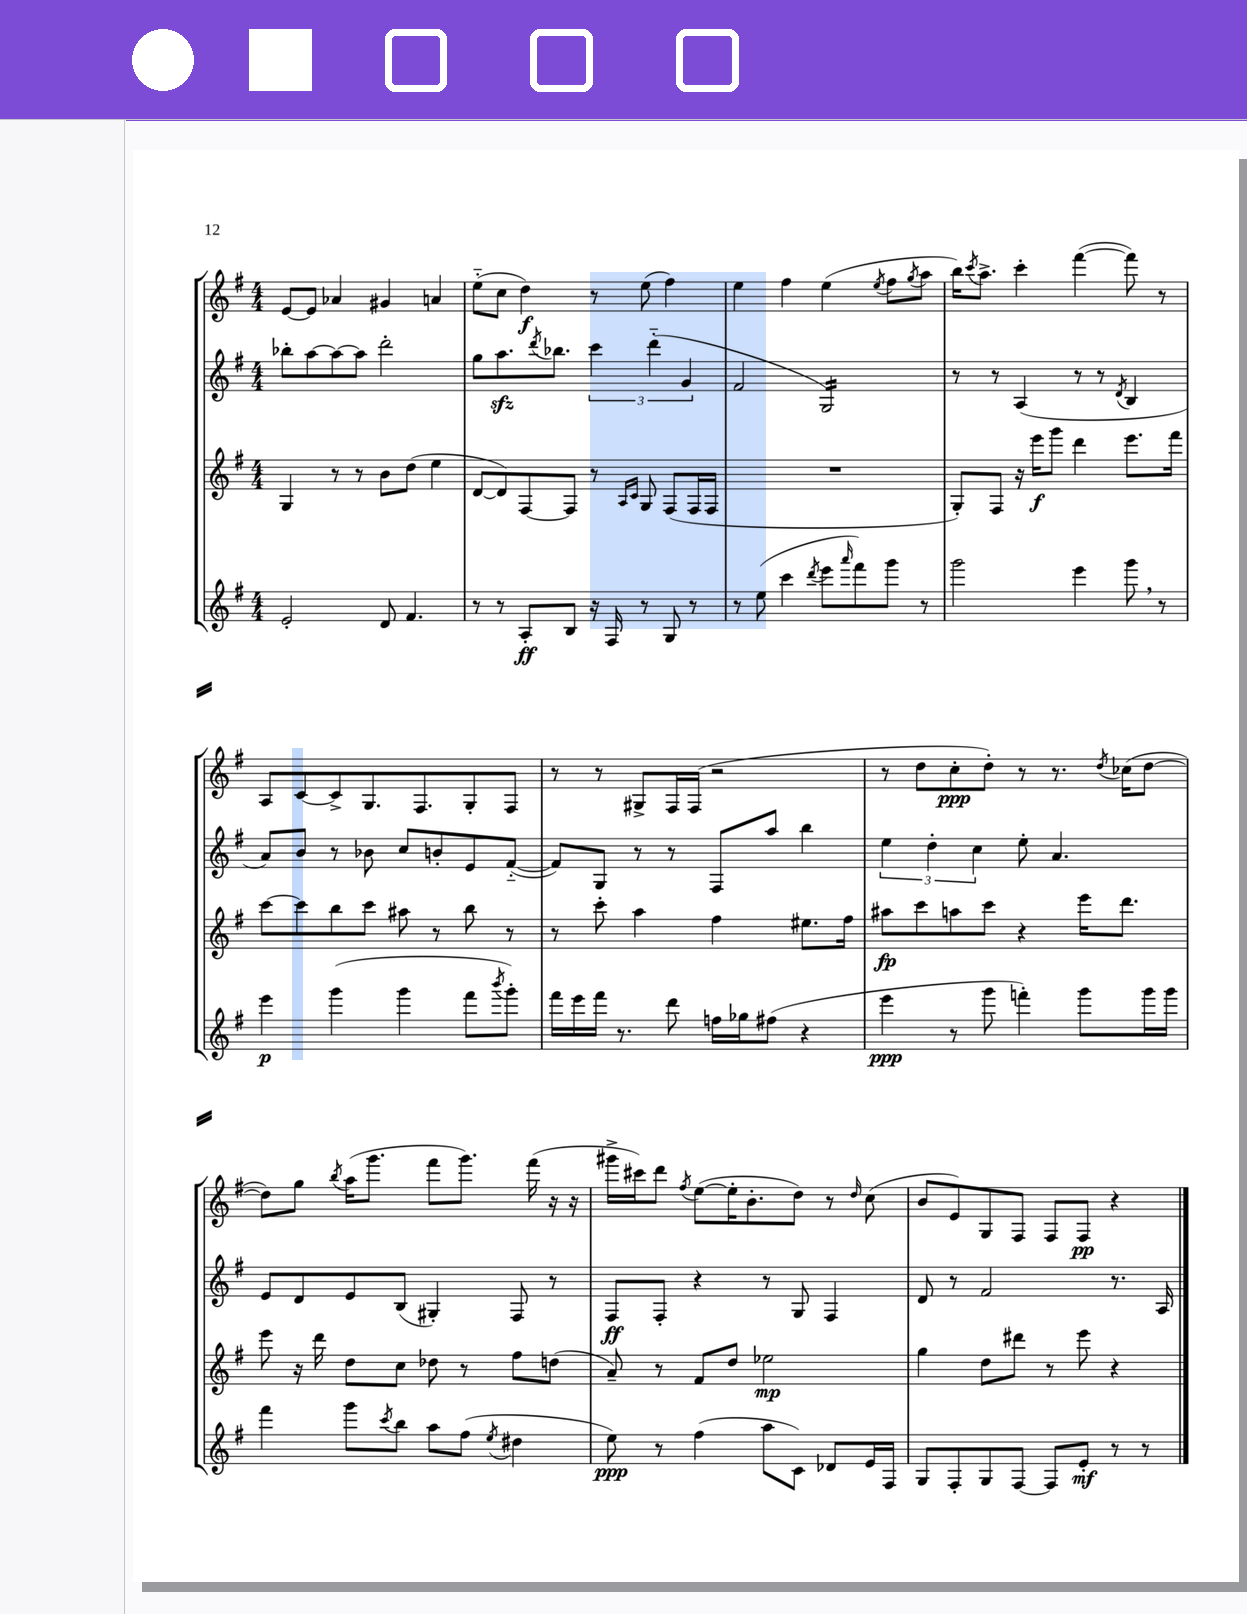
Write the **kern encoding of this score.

**kern	**kern	**kern	**kern
*staff4	*staff3	*staff2	*staff1
*clefG2	*clefG2	*clefG2	*clefG2
*k[f#]	*k[f#]	*k[f#]	*k[f#]
*M4/4	*M4/4	*M4/4	*M4/4
2e'	4G	8bb-'	[8e
.	.	[8aa	8e]
.	8r	8aa_	4a-
.	8r	8aa]	.
8d	8b	2ddd'	4g#
4.f#	(8dd	.	.
.	4ee	.	4a
=	=	=	=
8r	[8d	8gg	(8ee'~
8r	8d])	8.aa	8cc
8A'	[8F#	.	4dd)
.	.	8qddd	.
.	.	8.bb-	.
8B	8F#]	.	.
16r	8r	6ccc	8r
16F#	.	.	.
.	16qqA	.	.
.	16qqc	.	.
8r	8G	.	(8ee
.	.	(6ddd'~	.
8G	(8F#	.	4ff#)
.	.	6g	.
8r	16F#	.	.
.	16F#	.	.
=	=	=	=
8r	1r	2f#	4ee
(8ee	.	.	.
4ccc	.	.	4ff#
8qddd	.	.	.
8eee	.	2G)	(4ee
16qqaaa	.	.	.
8fff#)	.	.	.
.	.	.	8qee
8ggg	.	.	8ff#
.	.	.	8qgg
8r	.	.	8aa
=	=	=	=
2ggg	8G')	8r	16bb)
.	.	.	8qccc
.	.	.	8.aa^
.	8F#	8r	.
.	16r	(4A	4ccc'
.	16eee	.	.
.	8ggg	.	.
4eee	4ddd	8r	([4fff#
.	.	8r	.
.	.	8qd	.
8ggg	8.eee	4B	8fff#])
8r	.	.	8r
.	16fff#	.	.
=	=	=	=
4eee	[8ccc	8a)	8A
.	8ccc]	8b	[8c
(4ggg	8bb	8r	8c^]
.	8ccc	8b-	8.G
4ggg	8aa#	8cc	.
.	.	.	8.F#
.	8r	8b'	.
8fff#	8bb	8e	8G'
8qbbb	.	.	.
8ggg')	8r	([8f#'~	8F#
=	=	=	=
16fff#	8r	8f#])	8r
16eee	.	.	.
16fff#	8ccc'	8G	8r
8.r	.	.	.
.	4aa	8r	8G#^
8ddd	.	8r	16F#
.	.	.	(16F#
16ff	4ff#	8F#	2r
16gg-	.	.	.
(8ff#	.	8aa	.
4r	8.ee#	4bb	.
.	16ff#	.	.
=	=	=	=
4eee	8aa#	6ee	8r
.	8ccc	.	8dd
.	.	6dd'	.
8r	8aa	.	8cc'
.	.	6cc	.
8ggg	8ccc	.	8dd')
4fff')	4r	8ee'	8r
.	.	4.a	8.r
8ggg	16eee	.	.
.	.	.	8qdd
.	8.ddd	.	(16cc-
16ggg	.	.	[8dd
16ggg	.	.	.
=	=	=	=
4fff#	8eee	8e	8dd])
.	16r	8d	8gg
.	16ddd	.	.
.	.	.	8qbb
8ggg	8dd	8e	(16aa
.	.	.	8.ggg
8qccc	.	.	.
8bb	8cc	(8B	.
8aa	8dd-	4G#')	8fff#
(8ff#	8r	.	8.ggg)
8qee	.	.	.
4dd#	8ff#	8F#	.
.	.	.	(16fff#
.	(8dd	8r	16r
.	.	.	16r
=	=	=	=
8ee)	8a~)	8F#	16ggg#^
.	.	.	16ccc#)
8r	8r	8F#'	8ddd
.	.	.	8qff#
(4ff#	8f#	4r	([8ee
.	8dd	.	16ee']
.	.	.	8.b'
8aa	2ee-	8r	.
8c)	.	8G	8dd)
8d-	.	4F#	8r
.	.	.	16qqdd
16e	.	.	(8cc
16F#	.	.	.
=	=	=	=
8G	4gg	8d	8b
8F#'	.	8r	8e)
8G	8dd	2f#	8G
[8F#	8ddd#	.	8F#
8F#]	8r	.	8F#
8e'	8eee	.	8F#
8r	4r	8.r	4r
8r	.	.	.
.	.	16A	.
==	==	==	==
*-	*-	*-	*-
